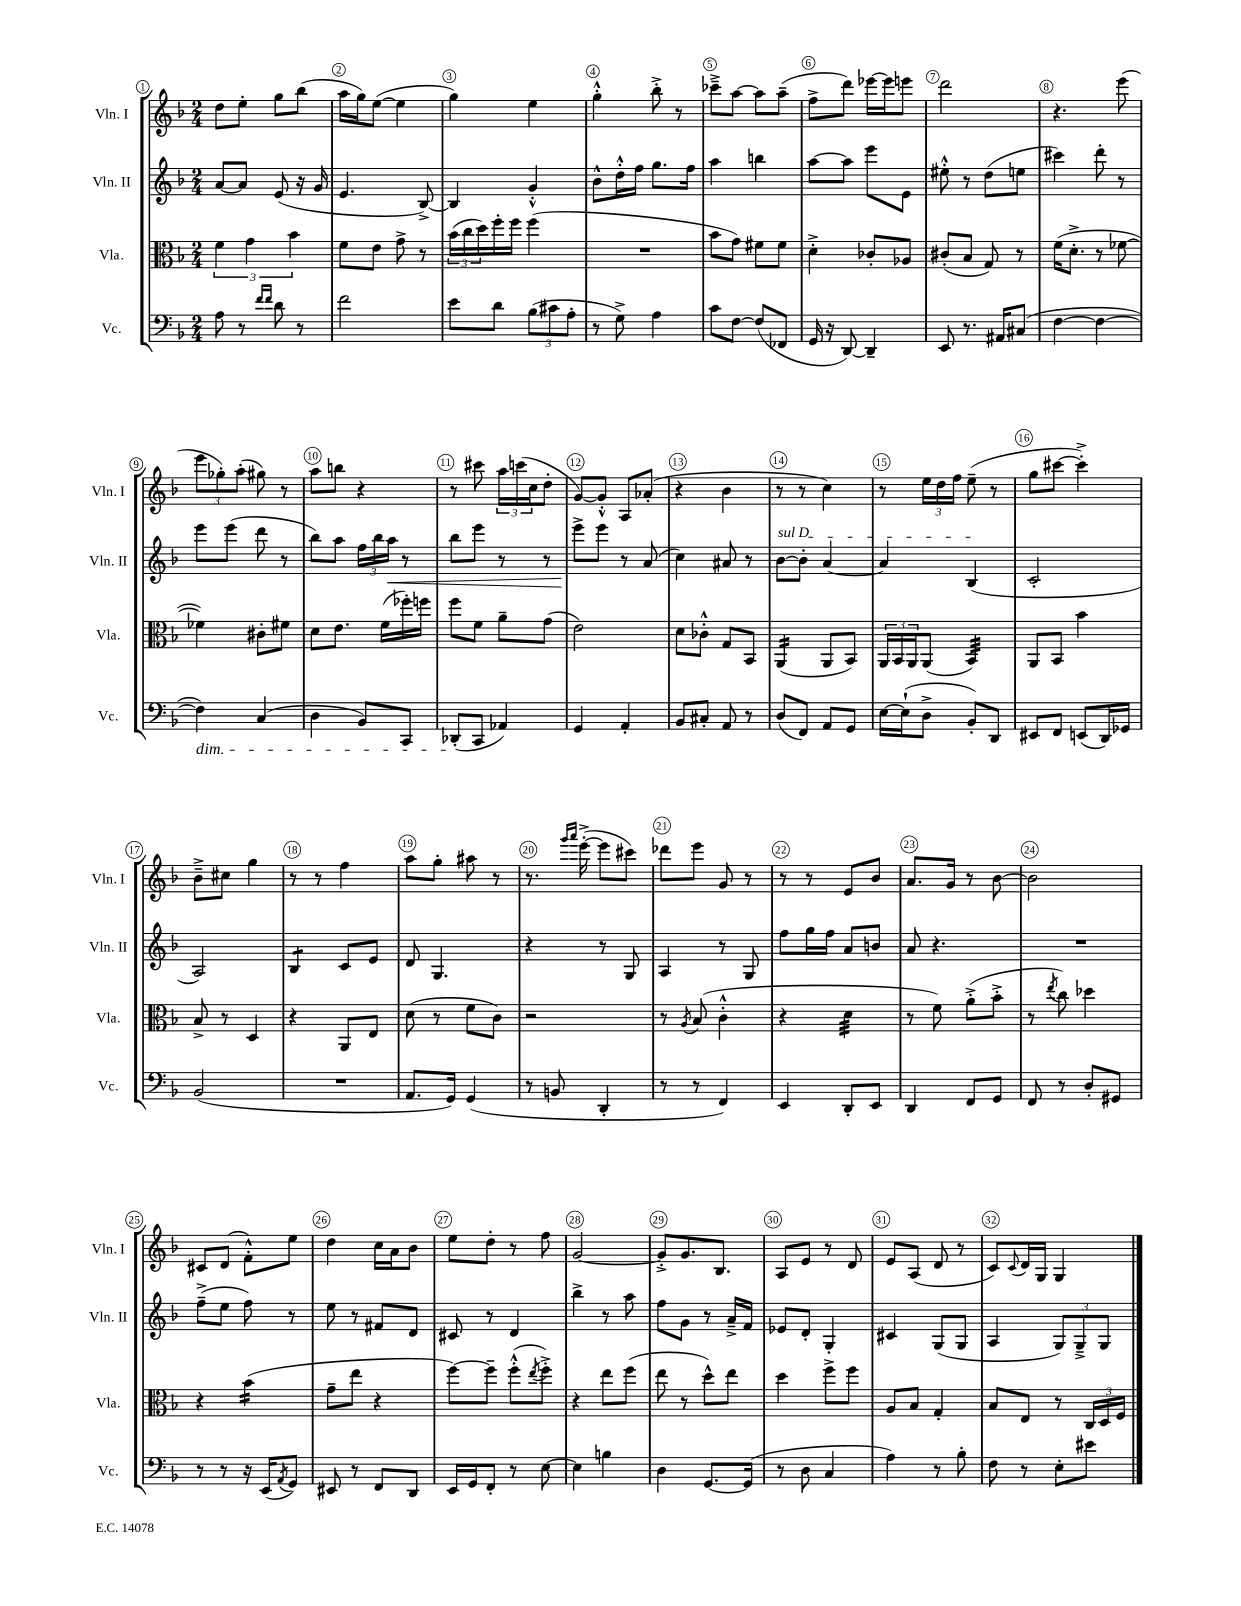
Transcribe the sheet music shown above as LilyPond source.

<<
\new StaffGroup <<
\new Staff = "s0" \with { instrumentName = "Vln. I" shortInstrumentName = "Vln. I" } {
    \clef treble \key f \major \numericTimeSignature \time 2/4
    d''8 e''8-. g''8 bes''8( |
    a''16 g''16) e''8~( e''4 |
    g''4) e''4 |
    g''4-.-^ bes''8-.-> r8 |
    ces'''8---> a''8~ a''8 a''8--( |
    f''8-> d'''8) ees'''16~ ees'''16 e'''8 |
    d'''2 |
    r4. e'''8( |
    \tuplet 3/2 { e'''8 ges''8-.) a''8-.( } gis''8) r8 |
    a''8 b''8 r4 |
    r8 cis'''8 \tuplet 3/2 { a''16 c'''16( c''16 } d''8-. |
    g'8~) g'8-.-^ a8 aes'8-.( |
    r4 bes'4 |
    r8 r8 c''4) |
    r8 \tuplet 3/2 { e''16 d''16 f''16 } e''8--( r8 |
    g''8 cis'''8~ cis'''4-.->) |
    bes'8---> cis''8 g''4 |
    r8 r8 f''4 |
    a''8 g''8-. ais''8 r8 |
    r8. \grace { g'''16 a'''16 } e'''16~-.->( e'''8 cis'''8) |
    des'''8 e'''8 g'8 r8 |
    r8 r8 e'8 bes'8 |
    a'8. g'16 r8 bes'8~ |
    bes'2 |
    cis'8 d'8( f'8-.-^) e''8 |
    d''4 c''16 a'16 bes'8 |
    e''8 d''8-. r8 f''8 |
    g'2~ |
    g'8-.-> g'8. bes8. |
    a8 e'8 r8 d'8 |
    e'8 a8( d'8 r8 |
    c'8) \appoggiatura { c'8 } d'16 g16 g4 \bar "|." |
}
\new Staff = "s1" \with { instrumentName = "Vln. II" shortInstrumentName = "Vln. II" } {
    \clef treble \key f \major \numericTimeSignature \time 2/4
    a'8~ a'8 e'8( r16 g'16 |
    e'4. bes8~->) |
    bes4 g'4-.-^ |
    bes'8-^ d''16-.-^ f''16 g''8. f''16 |
    a''4 b''4 |
    a''8~ a''8 e'''8 e'8 |
    eis''8-.-^ r8 d''8( e''8 |
    cis'''4) d'''8-. r8 |
    e'''8 e'''8( d'''8 r8 |
    bes''8) a''8 \tuplet 3/2 { f''16 bes''16 a''16\< } r8 |
    bes''8 e'''8 r8 r8 |
    e'''8->\! e'''8 r8 a'8( |
    c''4) ais'8 r8 |
    \once \override TextSpanner.bound-details.left.text = \markup { \italic "sul D" } bes'8~\startTextSpan bes'8-. a'4~ |
    a'4 bes4\stopTextSpan( |
    c'2-. |
    a2) |
    bes4:8 c'8 e'8 |
    d'8 g4. |
    r4 r8 g8 |
    a4 r8 g8 |
    f''8 g''16 f''16 a'8 b'8 |
    a'8 r4. |
    R2 |
    f''8--->( e''8 f''8) r8 |
    e''8 r8 fis'8 d'8 |
    cis'8 r8 d'4 |
    bes''4-> r8 a''8 |
    f''8 g'8 r8 a'16---> f'16 |
    ees'8 d'8-. g4-. |
    cis'4 g8( g8 |
    a4 \tuplet 3/2 { g8) g8---> g8 } \bar "|." |
}
\new Staff = "s2" \with { instrumentName = "Vla." shortInstrumentName = "Vla." } {
    \clef alto \key f \major \numericTimeSignature \time 2/4
    \tuplet 3/2 { f'4 g'4 bes'4 } |
    f'8 e'8 g'8-> r8 |
    \tuplet 3/2 { bes'16( c''16 d''16) } f''16-. f''16 f''4( |
    R2 |
    bes'8 g'8) fis'8 fis'8 |
    d'4-.-> ces'8-. aes8 |
    cis'8-.( bes8 g8) r8 |
    f'16( d'8.-.-> r8 fes'8~ |
    fes'4) cis'8-. fis'8 |
    d'8 e'8. f'16( fes''16-.) f''16 |
    f''8 f'8 a'8-- g'8( |
    e'2) |
    d'8 ces'8-.-^ g8 bes,8 |
    a,4:16( a,8 bes,8) |
    \tuplet 3/2 { a,16 bes,16 a,16 } a,8( bes,4:32) |
    a,8 bes,8 bes'4 |
    bes8-> r8 d4 |
    r4 a,8 e8 |
    d'8( r8 f'8 c'8) |
    r2 |
    r8 \acciaccatura { a8 } bes8( c'4-.-^ |
    r4 d'4:32 |
    r8 f'8) a'8-.->( bes'8-.-> |
    r8 \acciaccatura { e''8 } c''8) des''4 |
    r4 bes'4:16( |
    g'8-- e''8 r4 |
    f''8~) f''8-- f''8-.-^( \acciaccatura { e''8 } f''8-.->) |
    r4 e''8 f''8( |
    e''8 r8 d''8-^) e''8 |
    d''4 f''8-> f''8 |
    a8 bes8 g4-. |
    bes8 e8 r8 \tuplet 3/2 { c16 d16 f16 } \bar "|." |
}
\new Staff = "s3" \with { instrumentName = "Vc." shortInstrumentName = "Vc." } {
    \clef bass \key f \major \numericTimeSignature \time 2/4
    a8 r8 \grace { f'16 f'16 } d'8 r8 |
    f'2 |
    e'8 d'8 \tuplet 3/2 { bes8( cis'8 a8-. } |
    r8 g8->) a4 |
    c'8 f8~ f8( fes,8 |
    g,16 r16 d,8~) d,4-- |
    e,8 r8. ais,16 cis8( |
    f4~ f4~ |
    f4\dim) c4( |
    d4 bes,8) c,8 |
    des,8-.\!( c,8 aes,4) |
    g,4 a,4-. |
    bes,8 cis8-. a,8 r8 |
    d8( f,8) a,8 g,8 |
    e16~ e16-!( d8-> bes,8-.) d,8 |
    eis,8 f,8 e,8( d,16) ges,16 |
    bes,2( |
    R2 |
    a,8. g,16) g,4( |
    r8 b,8 d,4-. |
    r8 r8 f,4) |
    e,4 d,8-. e,8 |
    d,4 f,8 g,8 |
    f,8 r8 d8-. gis,8 |
    r8 r8 r16 e,16( \acciaccatura { a,8 } g,8) |
    eis,8 r8 f,8 d,8 |
    e,16 g,16 f,8-. r8 e8~ |
    e4 b4 |
    d4 g,8.~ g,16( |
    r8 d8 c4 |
    a4) r8 bes8-. |
    f8 r8 e8-. eis'8 \bar "|." |
}
>>
>>
\layout { \context { \Score \override BarNumber.break-visibility = ##(#f #t #t) barNumberVisibility = #all-bar-numbers-visible \override BarNumber.stencil = #(make-stencil-circler 0.1 0.3 ly:text-interface::print) } }
